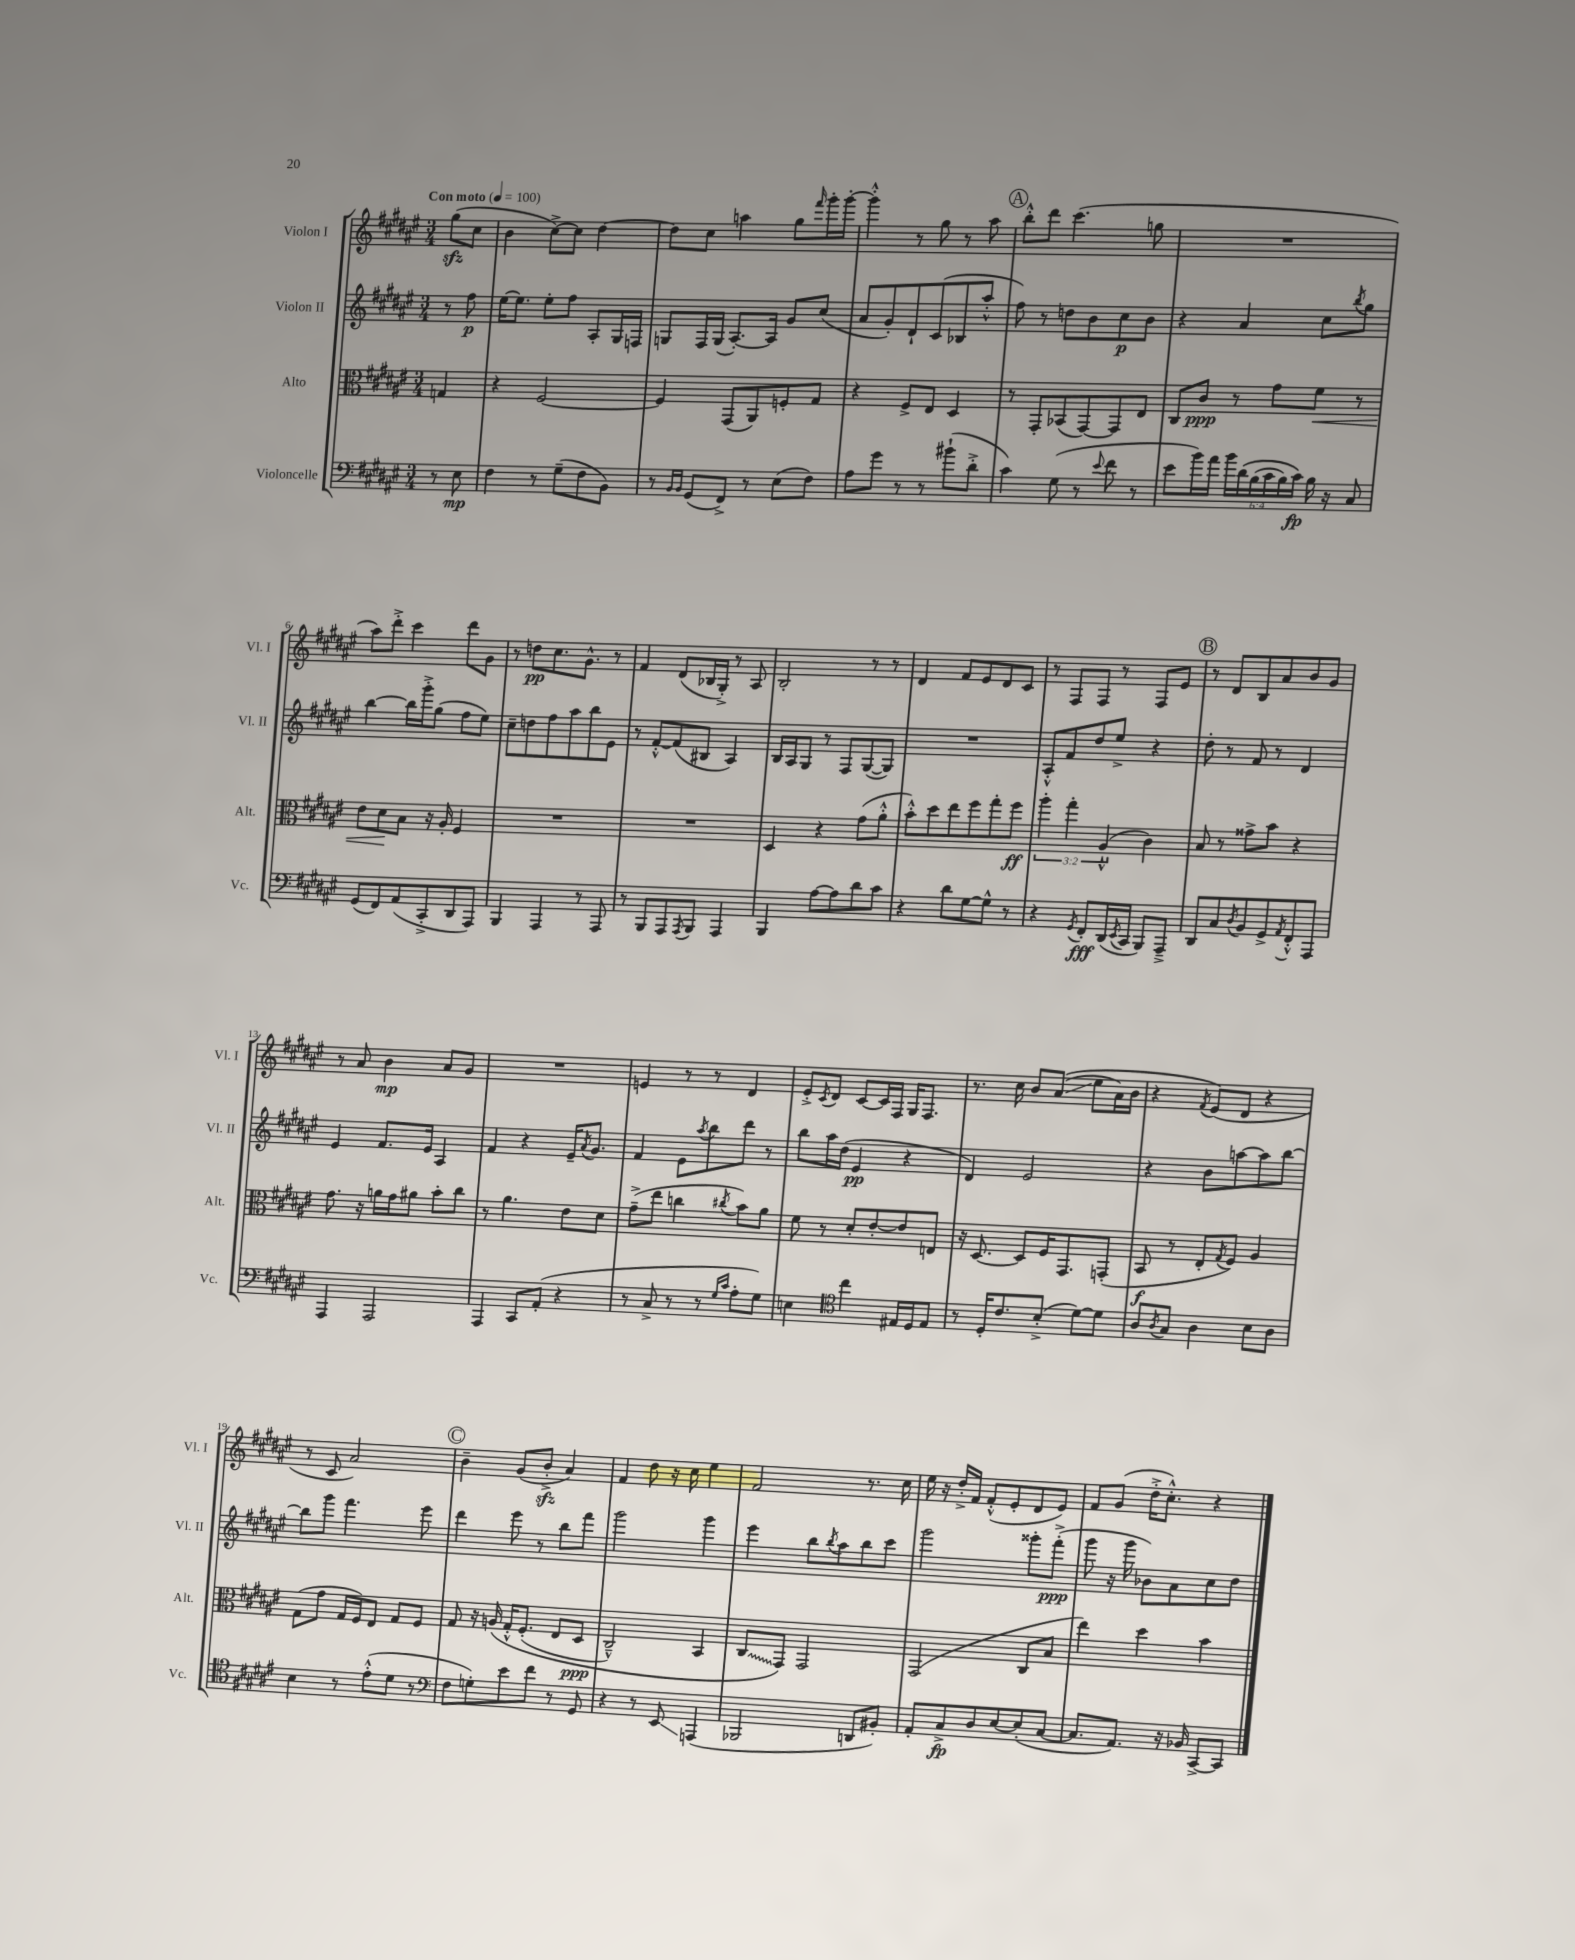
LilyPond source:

<<
\new StaffGroup <<
\new Staff = "s0" \with { instrumentName = "Violon I" shortInstrumentName = "Vl. I" } {
    \clef treble \key fis \major \numericTimeSignature \time 3/4 \partial 4 \tempo "Con moto" 4 = 100
    gis''8\sfz( cis''8 |
    b'4 cis''8~->) cis''8 dis''4~ |
    dis''8 cis''8 a''4 gis''8 \grace { fis'''16 } gis'''16-. gis'''16~-. |
    gis'''4-.-^ r8 gis''8 r8 ais''8 |
    \mark \markup { \circle "A" } b''8-.-^ dis'''8 cis'''4.( g''8 |
    R2. |
    ais''8) dis'''8-.-> cis'''4 dis'''8 gis'8 |
    r8 d''8\pp cis''8. gis'8.-^ r8 |
    fis'4 dis'8( bes16 gis16-.->) r8 ais8 |
    b2-. r8 r8 |
    dis'4 fis'8 eis'8 dis'8 cis'8 |
    r8 fis8 fis8 r8 fis8 eis'8 |
    \mark \markup { \circle "B" } r8 dis'8 b8 ais'8 b'8 gis'8 |
    r8 ais'8 b'4\mp ais'8 gis'8 |
    R2. |
    e'4 r8 r8 dis'4 |
    eis'8-.-> \acciaccatura { cis'8 } dis'8 cis'8~ cis'16 fis16 gis16 fis8. |
    r8. cis''16 b'8 ais'8\glissando(\( eis''8 ais'16) b'16 |
    r4 \acciaccatura { fis'8 } eis'8(\) dis'8 r4 |
    r8 cis'8 ais'2) |
    \mark \markup { \circle "C" } b'4-- gis'8( b'8-.->\sfz ais'4) |
    fis'4 dis''8 r16 cis''16 eis''4 |
    fis'2 r8. cis''16 |
    eis''16 r16 dis''16-.-> fis'16 fis'8-.-^( eis'8-. dis'8 eis'8) |
    fis'8 gis'8( dis''16-.-> cis''8.-.-^) r4 \bar "|." |
}
\new Staff = "s1" \with { instrumentName = "Violon II" shortInstrumentName = "Vl. II" } {
    \clef treble \key fis \major \numericTimeSignature \time 3/4 \partial 4
    r8 fis''8\p |
    eis''16~ eis''8. eis''8-. fis''8 ais8-. gis16 f16 |
    g8 fis16 g16( ais8.~-.) ais16 gis'8 cis''8( |
    ais'8 gis'8-.) dis'8-! cis'8( bes8 ais''8-.-^ |
    \mark \markup { \circle "A" } fis''8) r8 d''8 b'8 cis''8\p b'8 |
    r4 ais'4 cis''8 \acciaccatura { b''8 } gis''8 |
    b''4~ b''16 gis'''16-.-> gis''8( fis''8 eis''8) |
    cis''8-- d''8 fis''8 ais''8 b''8 eis'8 |
    r8 fis'8~-.-^ fis'8( bis8 ais4) |
    b16 ais16 gis8 r8 fis8 gis8~( gis8) |
    R2. |
    ais8-.-^ fis'8 dis''8 eis''8-> r4 |
    \mark \markup { \circle "B" } dis''8-. r8 fis'8 r8 dis'4 |
    eis'4 fis'8. eis'16 ais4 |
    fis'4 r4 eis'16-- \acciaccatura { ais'8 } gis'8. |
    fis'4 eis'8 \acciaccatura { ais''8 } b''8 dis'''8 r8 |
    b''8 ais''16 dis''16( eis'4\pp r4 |
    dis'4) eis'2 |
    r4 b'8 a''8~ a''8 b''8~ |
    b''8 gis'''8 fis'''4. eis'''8 |
    \mark \markup { \circle "C" } dis'''4 eis'''8 r8 b''8 fis'''8 |
    gis'''2 gis'''4 |
    eis'''4 b''8 \acciaccatura { b''8 } ais''8 b''8 cis'''8 |
    gis'''2 gisis'''8-. fis'''8-.->\ppp( |
    gis'''8 r16 gis'''16 bes'8) ais'8 cis''8 dis''8 \bar "|." |
}
\new Staff = "s2" \with { instrumentName = "Alto" shortInstrumentName = "Alt." } {
    \clef alto \key fis \major \numericTimeSignature \time 3/4 \override Staff.TupletNumber.text = #tuplet-number::calc-fraction-text \partial 4
    g4 |
    r4 fis2~ |
    fis4 gis,8( ais,8) f8-. gis8 |
    r4 fis8-> eis8 dis4 |
    \mark \markup { \circle "A" } r8 gis,8-. bes,8( gis,8~) gis,8 eis8 |
    cis8 cis'8\ppp r8 gis'8 fis'8\< r8 |
    eis'8 dis'8\! b8 r16 ais16-. fis4 |
    R2. |
    R2. |
    dis4 r4 gis'8( ais'8-.-^ |
    b'8-.-^) dis''8 eis''8 fis''8 gis''8-. fis''8\ff |
    \tuplet 3/2 { ais''4-. gis''4-. ais4-!-^( } cis'4) |
    \mark \markup { \circle "B" } b8 r8 gisis'8-> b'8 r4 |
    gis'8. r16 a'16 gis'16 ais'8 b'8-. cis''8 |
    r8 ais'4. eis'8 dis'8 |
    gis'8--->( eis''8 c''4 \acciaccatura { cis''8 } b'8) ais'8 |
    fis'8 r8 dis'8-. eis'8~-. eis'8 e8 |
    r16 dis8.~ dis8 fis16 gis,8. g,8-.( |
    b,8\f r8 eis8-. \acciaccatura { gis8 } fis8) ais4 |
    gis8( gis'8 gis16 fis16) eis8 gis8 fis8 |
    \mark \markup { \circle "C" } gis8 r16 a16\( gis16-.-^ fis8.-.( eis8 dis8\ppp |
    cis2---^) b,4 |
    \once \override Glissando.style = #'zigzag cis8\glissando gis,8\) gis,2 |
    gis,2( cis8 b8 |
    eis''4) dis''4 b'4 \bar "|." |
}
\new Staff = "s3" \with { instrumentName = "Violoncelle" shortInstrumentName = "Vc." } {
    \clef bass \key fis \major \numericTimeSignature \time 3/4 \override Staff.TupletNumber.text = #tuplet-number::calc-fraction-text \partial 4
    r8 eis8\mp |
    fis4 r8 gis8--( fis8 b,8) |
    r8 \grace { b,16 b,16 } gis,8( fis,8->) r8 eis8( fis8) |
    ais8 gis'8 r8 r8 bis'8-!( dis'8-.-> |
    \mark \markup { \circle "A" } cis'4) gis8( r8 \appoggiatura { eis'8 } fis'8 r8 |
    eis'8 b'16) ais'16 \tuplet 6/4 { b'16 dis'16\( b16( cis'16 b16) cis'16\fp\) } b16 r16 cis8 |
    gis,8( fis,8) ais,8( cis,8-.-> dis,8 ais,,8) |
    b,,4 ais,,4 r8 ais,,8 |
    r8 b,,8 ais,,8 \acciaccatura { ais,,8 } b,,8 ais,,4 |
    b,,4 ais8~ ais8 dis'8 cis'8 |
    r4 dis'8 gis8~ gis8-^ r8 |
    r4 \acciaccatura { gis,8 } fis,8-.\fff dis,16( \acciaccatura { eis,8 } cis,16 b,,8) ais,,8---> |
    \mark \markup { \circle "B" } dis,8 cis8 \acciaccatura { dis8 } b,8 gis,8-> \acciaccatura { ais,8 } fis,8-.-^ ais,,8 |
    ais,,4 ais,,2 |
    ais,,4 cis,8 ais,8-.( r4 |
    r8 cis8-> r8 r8 \grace { gis16 cis'16 } ais8-. gis8) |
    e4 \clef tenor cis''4 eis16 dis16 eis8 |
    r8 dis16-. cis'8. b8-.->( dis'8~) dis'8 |
    ais8 \acciaccatura { ais8 } gis8 ais4 b8 ais8 |
    b4 r8 eis'8-.-^( dis'8 r8 |
    \mark \markup { \circle "C" } \clef bass fis8 g8-.) eis'8 fis'8 r8 gis,8 |
    r4 r8 eis,8\glissando a,,4( |
    bes,,2 d,8 bis,8-.) |
    ais,8-. cis8->\fp dis8 eis8~ eis8-.( cis8~ |
    cis8. ais,8.) r16 bes,16 cis,8~-> cis,8 \bar "|." |
}
>>
>>
